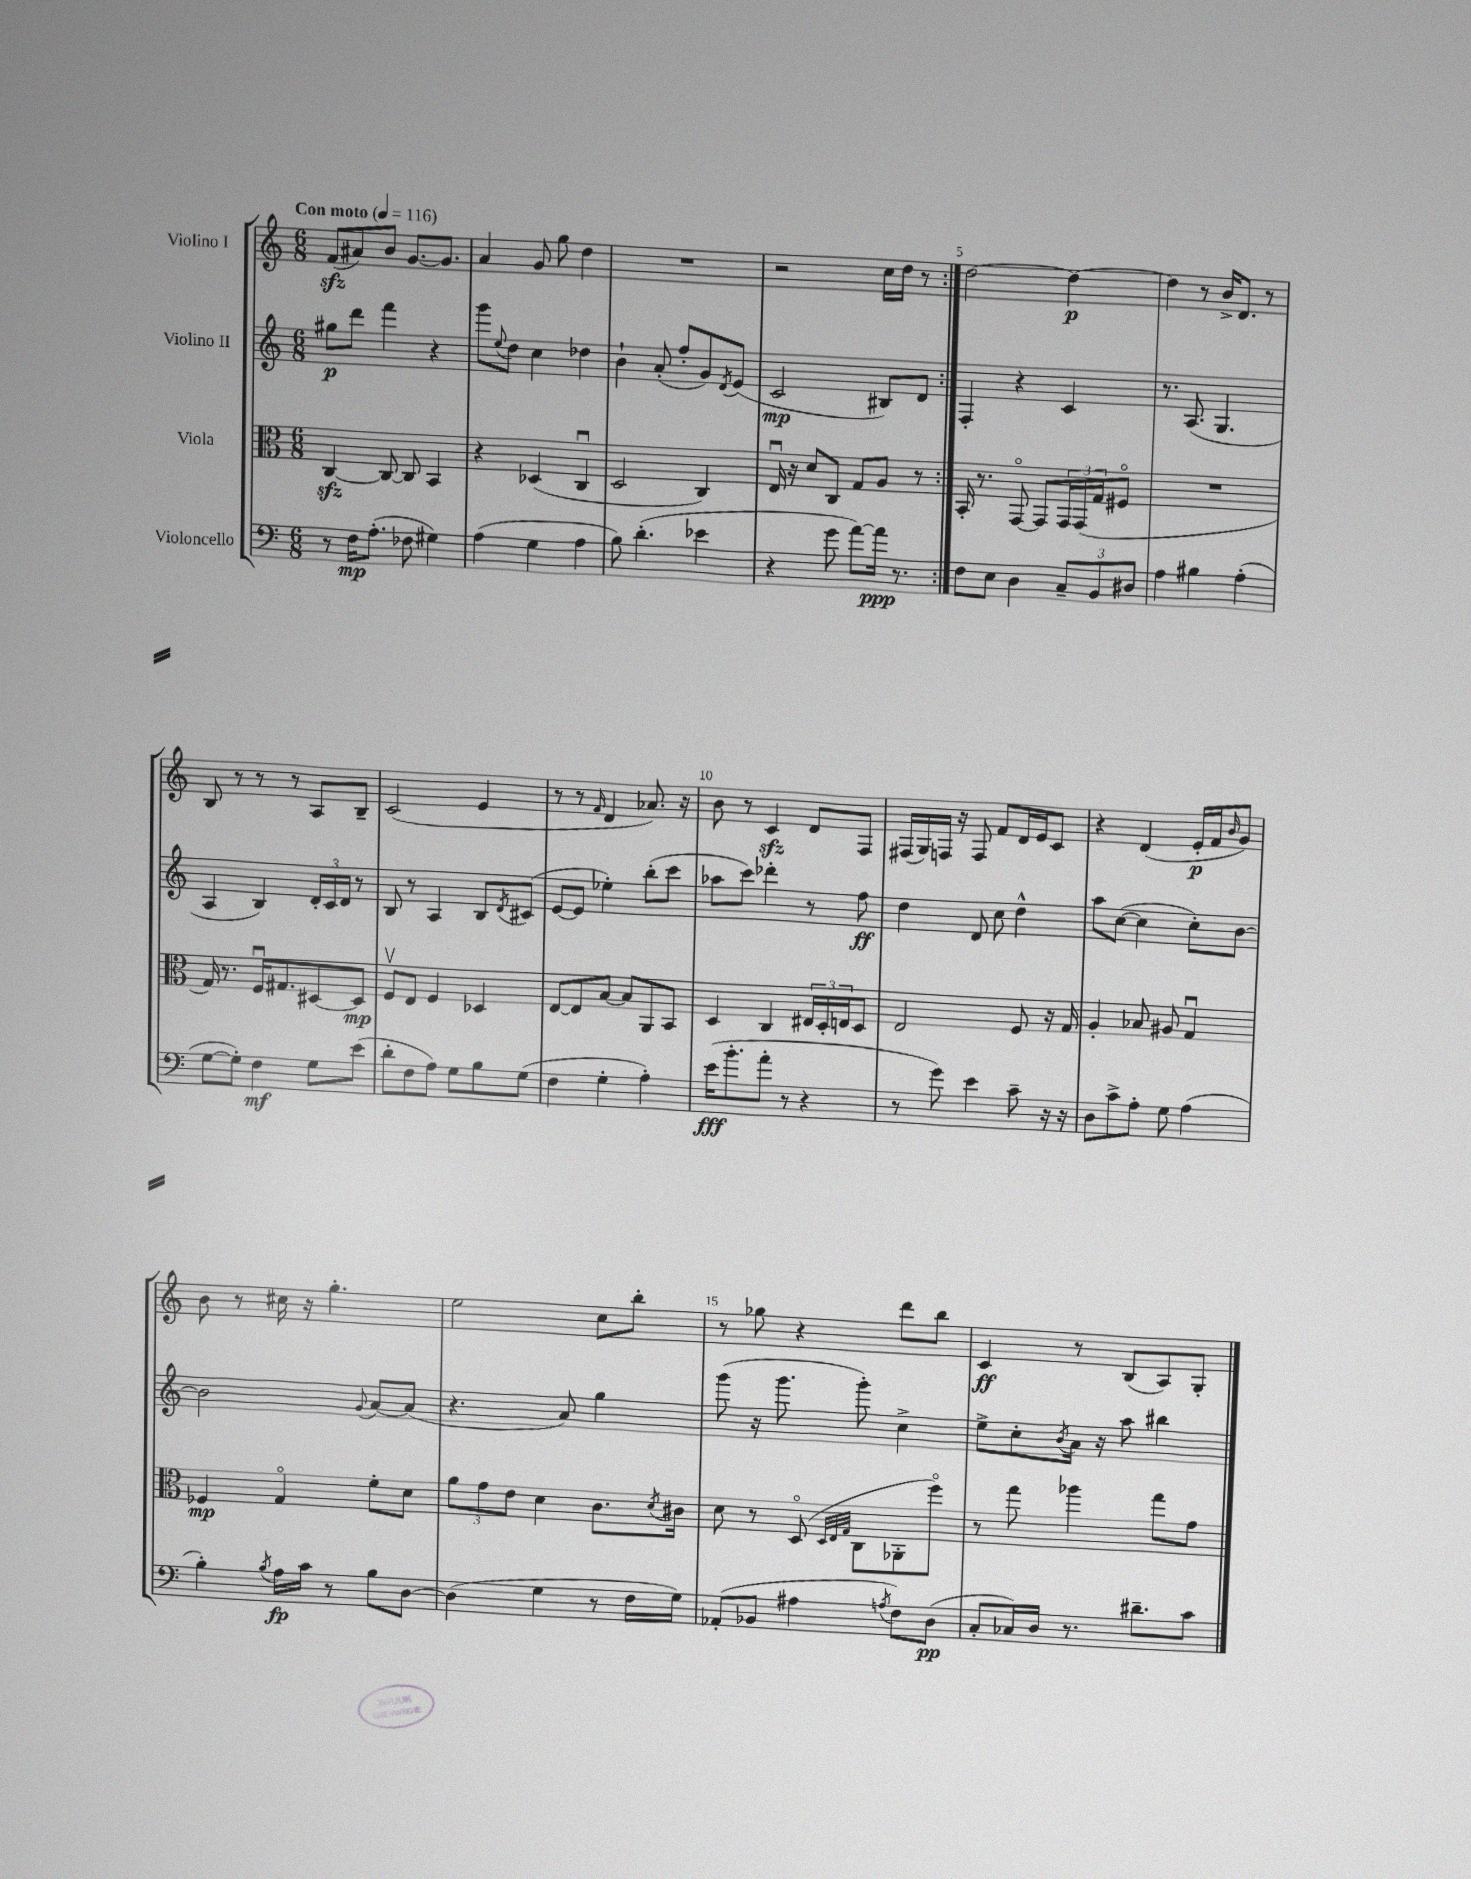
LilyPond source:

<<
\new StaffGroup <<
\new Staff = "s0" \with { instrumentName = "Violino I" } {
    \clef treble \key c \major \numericTimeSignature \time 6/8 \tempo "Con moto" 4 = 116
    \repeat volta 2 { f'8\sfz( ais'8) b'8 g'8.~ g'8. |
    a'4 g'8 g''8 d''4 |
    R2. |
    r2 c''16 d''16 r8 | }
    d''2~ d''4~\p |
    d''4 r8 b'16-> d'8. r8 |
    b8 r8 r8 r8 a8 b8-- |
    c'2( e'4 |
    r8 r8 \grace { f'16 } d'4 aes'8.) r16 |
    b'8 r8 c'4\sfz d'8 f8 |
    fis16( g16) f16 r16 f8 f'8 d'16 e'16 c'8 |
    r4 d'4( e'16-.\p f'16 \grace { b'16 } g'8) |
    b'8 r8 cis''16 r16 g''4.-. |
    e''2 c''8 b''8-. |
    r8 ges''8 r4 d'''8 b''8 |
    c'4\ff r8 b8( a8) g8-. \bar "|." |
}
\new Staff = "s1" \with { instrumentName = "Violino II" } {
    \clef treble \key c \major \numericTimeSignature \time 6/8
    \repeat volta 2 { gis''8\p d'''8 f'''4 r4 |
    g'''8 \appoggiatura { e''8 } d''8 c''4 des''4 |
    b'4-! a'8-.( f''8-. g'8) \acciaccatura { d'8 } e'8( |
    c'2\mp bis8) d'8 | }
    f4-. r4 c'4 |
    r8. a8.( g4. |
    a4 b4) \tuplet 3/2 { d'16-. c'16 d'16 } r8 |
    b8 r8 a4 b8 \acciaccatura { d'8 } cis'8( |
    e'8~ e'8 ees''4-.) b''8-.( c'''8 |
    aes''8 c'''8) des'''4-. r8 f''8\ff |
    d''4 d'8 c''8 d''4-^ |
    a''8 c''8~( c''4 c''8-.) b'8~ |
    b'2 \appoggiatura { g'8 } a'8~ a'8( |
    r4. a'8) g''4 |
    g'''8( r16 g'''8. g'''8-.) c''4-> |
    e''8-> c''8-. \acciaccatura { b'8 } a'16 r16 a''8 bis''4 \bar "|." |
}
\new Staff = "s2" \with { instrumentName = "Viola" } {
    \clef alto \key c \major \numericTimeSignature \time 6/8
    \repeat volta 2 { c4~\sfz c8~ c8 b,4 |
    r4 des4( c4\downbow |
    d2 c4) |
    e16\downbow r16 d'8 c8 g8 a8 r8 | }
    b,16-. r8. g,8~\flageolet g,8 \tuplet 3/2 { g,16 g,16( g16 } fis8\flageolet |
    R2. |
    g16) r8. f16\downbow gis8. dis8~ dis8\mp |
    f8\upbow e8 f4 des4 |
    e8~ e8 b8~ b8 a,8 b,8 |
    d4 c4 \tuplet 3/2 { eis16 d16-. e16 } d8 |
    e2 f8 r16 g16 |
    a4-. bes8 ais8 g4\downbow |
    fes4\mp g4\flageolet f'8-. d'8 |
    \tuplet 3/2 { a'8 g'8 e'8 } d'4 c'8. \acciaccatura { d'8 } cis'16 |
    d'8 r8 d8\flageolet( \grace { d32 e32 g32 } c8 aes,8-. f''8\flageolet) |
    r8 g''8 aes''4 g''8 g'8 \bar "|." |
}
\new Staff = "s3" \with { instrumentName = "Violoncello" } {
    \clef bass \key c \major \numericTimeSignature \time 6/8
    \repeat volta 2 { r8 f16\mp a8.-.( fes8 gis4) |
    a4( g4 a4 |
    b8) d'4.-.( ees'4 |
    r4 g'8 a'8~) a'16\ppp r8. | }
    f8 e8 d4 \tuplet 3/2 { c8-- b,8 dis8 } |
    a4 bis4 a4-.( |
    g8~ g8-.) f4\mf g8 e'8( |
    d'8-. f8 a8) g8 b8 g8( |
    f4 g4-. a4-.) |
    e'16\fff( b'8.-. a'8-. r8 r4 |
    r8 g'8) e'4 c'8-- r16 r16 |
    d8 c'8-> a8-. g8 a4( |
    b4-.) \acciaccatura { b8 } a16\fp c'16 r8 b8 d8~ |
    d4( g4 r8 f16 g16) |
    aes,8-.( bes,8 ais4 \acciaccatura { a8 } f8) d8\pp( |
    c8-. ces16) d16 r8. dis'8.-- c'8 \bar "|." |
}
>>
>>
\layout { \context { \Score \override BarNumber.break-visibility = ##(#f #t #t) barNumberVisibility = #(every-nth-bar-number-visible 5) } }
